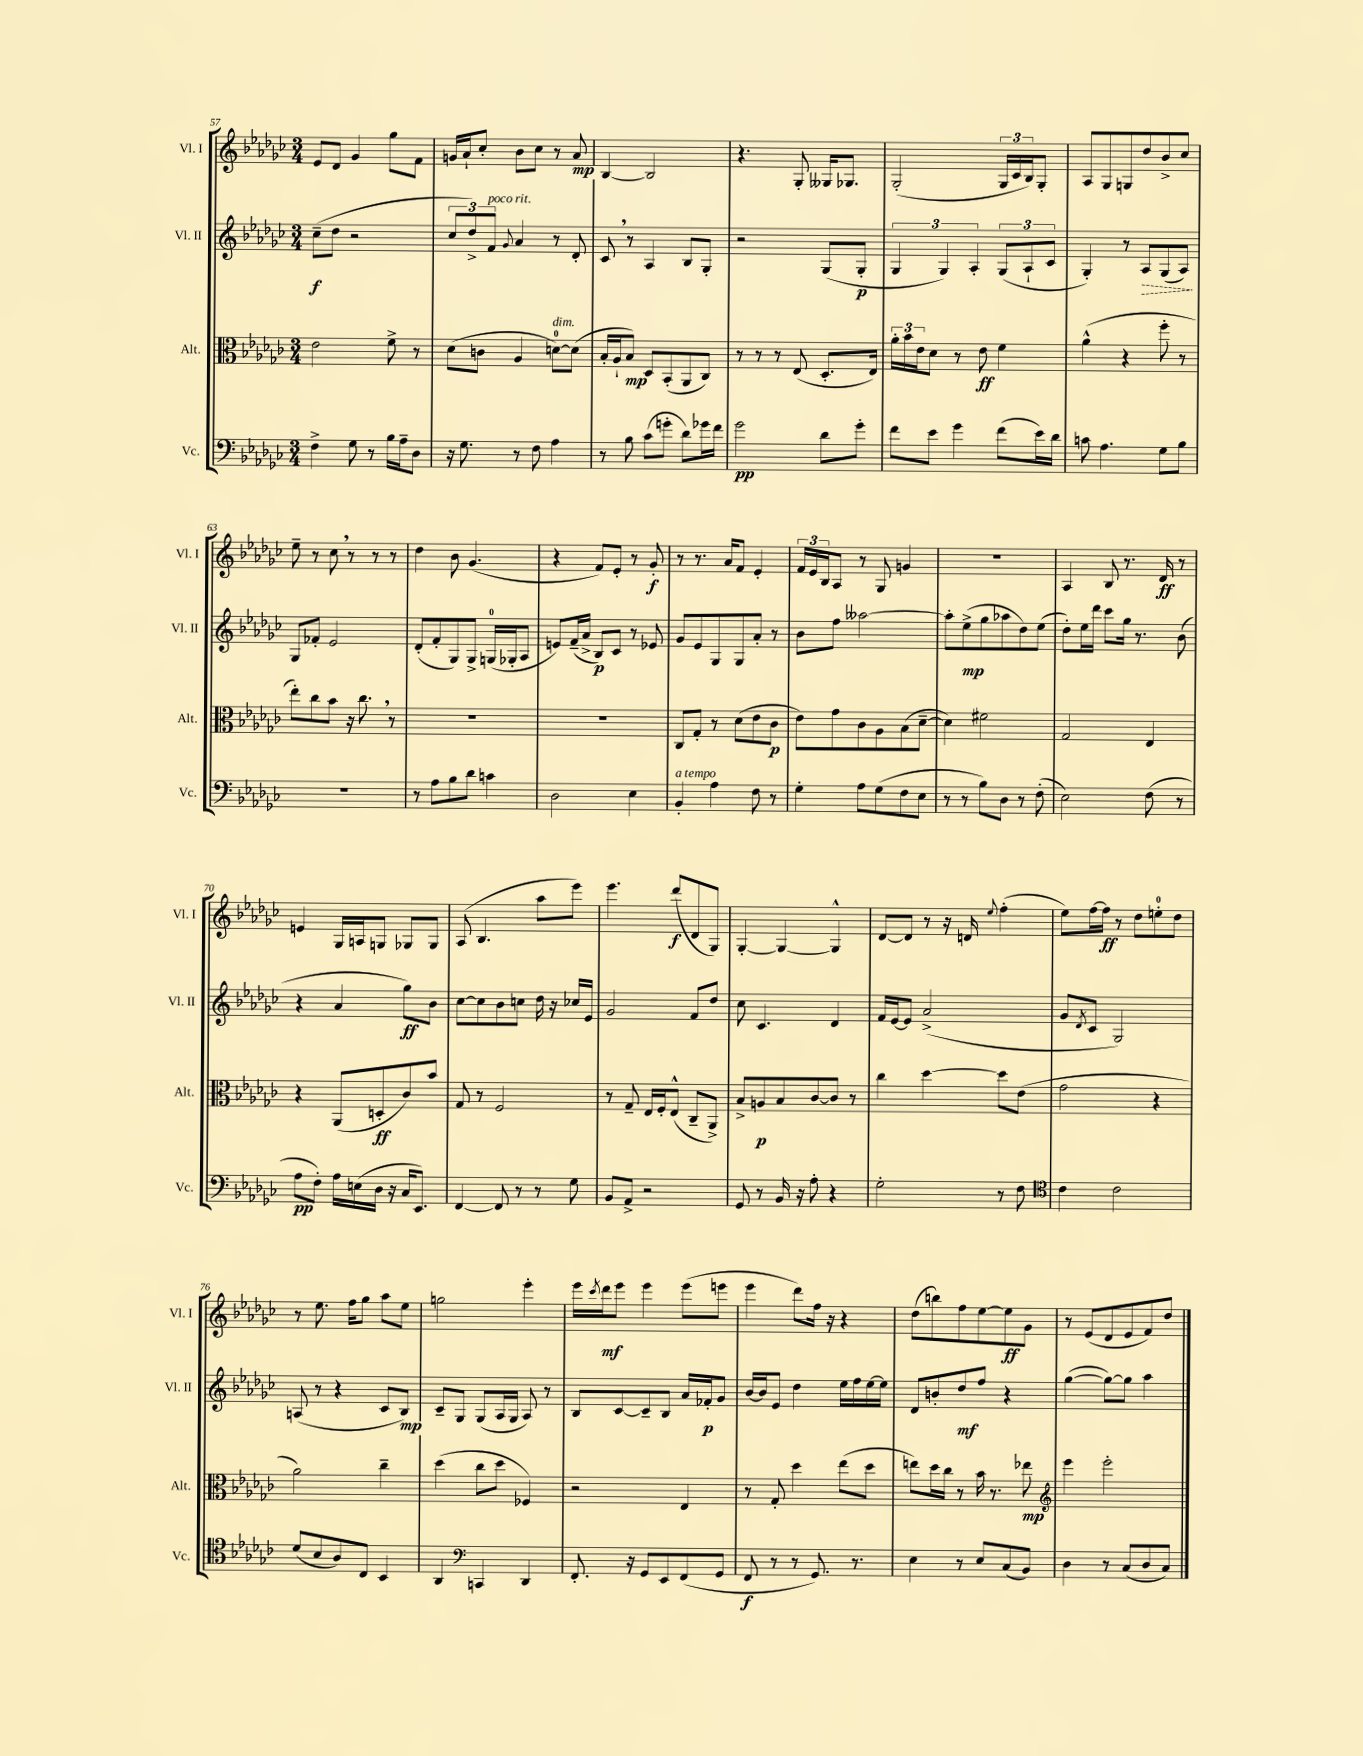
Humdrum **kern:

**kern	**kern	**kern	**kern
*staff4	*staff3	*staff2	*staff1
*clefF4	*clefC3	*clefG2	*clefG2
*k[b-e-a-d-g-c-]	*k[b-e-a-d-g-c-]	*k[b-e-a-d-g-c-]	*k[b-e-a-d-g-c-]
*M3/4	*M3/4	*M3/4	*M3/4
4F^	2e-	(8cc-~	8e-
.	.	8dd-	8d-
8G-	.	2r	4g-
8r	.	.	.
16B-	8f^	.	8gg-
16A-~	.	.	.
8D-	8r	.	8f
=	=	=	=
16r	(8d-	12cc-	16g
8.G-	.	.	16a-`
.	.	12dd-^)	.
.	8c	.	8cc-'
.	.	12f	.
.	.	8qqg-	.
8r	4A-	4a-	8b-
8F	.	.	8cc-
4A-	[8d)	8r	8r
.	(8d]	8d-'	8a-
=	=	=	=
8r	16B-'	8c-	[4B-
.	16A-`	.	.
8B-	8B-)	8r	.
(8c-	8D-	4A-	2B-]
8g'	(8BB-'	.	.
8d-)	8AA-	8B-	.
16g-	8C-)	8G-'	.
16f	.	.	.
=	=	=	=
2g-	8r	2r	4.r
.	8r	.	.
.	8r	.	.
.	(8E-	.	8G-'
8d-	8.D-'	(8G-	16G--
.	.	.	8.G-
8g-'	.	8G-'	.
.	16E-)	.	.
=	=	=	=
8f	24a-'	6G-	(2G-'
.	24b-	.	.
.	24e-	.	.
8e-	8d-	.	.
.	.	6G-)	.
4g-	8r	.	.
.	.	6A-'	.
.	8e-	.	.
(8f	4f	(12G-	24G-
.	.	.	24c-
.	.	12A-`	24B-)
16e-)	.	.	8G-'
.	.	12c-	.
16d-	.	.	.
=	=	=	=
8c	(4a-^^	4G-')	8A-
4.A-	.	.	8G-
.	4r	8r	8G
.	.	8A-	8dd-
8G-	8ff'	(8G-	8b-^
8B-	8r	8A-)	8cc-
=	=	=	=
2.r	8ee-')	8G-	8ee-~
.	8cc-	8f-'	8r
.	8b-	2e-	8cc-
.	16r	.	8r
.	8.cc-	.	.
.	.	.	8r
.	8r	.	8r
=	=	=	=
8r	2.r	(8d-'	4dd-
8A-	.	8f'	.
8B-	.	8G-)	8b-
8d-	.	8G-^	(4.g-
4c	.	(16G	.
.	.	16G-'	.
.	.	8A-	.
=	=	=	=
2D-	2.r	8e)	4r
.	.	(16f~	.
.	.	16a-^	.
.	.	8B-)	8f)
.	.	8c-	8e-'
4E-	.	8r	8r
.	.	8e-	8g-'
=	=	=	=
4BB-'	8C-	8g-	8r
.	8G-'	8e-	8.r
4A-	8r	8G-	.
.	.	.	16a-
.	(8d-	8G-	8f
8F	8e-	8a-'	4e-'
8r	8c-	8r	.
=	=	=	=
4G-'	8e-)	8b-	24f
.	.	.	24e-
.	.	.	24B-
.	8g-	8ff	8A-
8A-	8c-	[2aa--	8r
(8G-	8A-	.	8G-
8F	(8B-	.	4g
8E-	[8d-~	.	.
=	=	=	=
8r	4d-])	8aa--']	2.r
8r	.	(8ee-^	.
8B-)	2f#	8gg-	.
8D-	.	8aa-	.
8r	.	8dd-)	.
(8F'	.	(8ee-	.
=	=	=	=
2E-)	2G-	8dd-')	4A-
.	.	16ee-	.
.	.	16ddd-	.
.	.	8ccc-	8B-
.	.	16gg-	8.r
.	.	8.r	.
(8F	4E-	.	.
.	.	.	16d-
8r	.	(8b-	8r
=	=	=	=
8A-	4r	4r	4e
8F')	.	.	.
16A-	(8AA-	4a-	16G-
(16E	.	.	16A
16D-	8D'	.	8G
16r	.	.	.
16C-	8c-)	8gg-)	8G-
8.EE-)	.	.	.
.	8b-	8b-	8G-
=	=	=	=
[4FF	8G-	[8cc-	(8A-
.	8r	8cc-]	4.B-
8FF]	2F	8b-	.
8r	.	8cc	.
8r	.	16dd-	8aa-
.	.	16r	.
8G-	.	16cc-	8eee-)
.	.	16e-	.
=	=	=	=
8BB-	8r	2g-	4.eee-
8AA-^	8G-~	.	.
2r	16E-	.	.
.	16F'	.	.
.	(8E-^^	.	(8ddd-
.	8C-~	8f	8d-
.	8AA-^)	8dd-	8G-)
=	=	=	=
8GG-	8B-^	8cc-	[4G-'
8r	8A	4.c-	.
16BB-	8B-	.	4G-_
16r	.	.	.
8A-'	[8c-	.	.
4r	8c-]	4d-	4G-^^]
.	8r	.	.
=	=	=	=
2G-'	4cc-	16f	[8d-
.	.	[16e-	.
.	.	8e-]	8d-]
.	[4dd-	(2a-^	8r
.	.	.	16r
.	.	.	16d
.	.	.	8qqee-
8r	8dd-]	.	(4ff'
8F	(8e-	.	.
=	=	=	=
*clefC4	*	*	*
4c-	2g-	8g-	8ee-)
.	.	8qd-	.
.	.	8c-	[16ff
.	.	.	16ff]
2c-	.	2G-)	8r
.	.	.	8dd-
.	4r	.	8ee'
.	.	.	8dd-
=	=	=	=
(8d-	2a-)	(8A	8r
8B-	.	8r	8.ee-
8A-)	.	4r	.
.	.	.	16ff
8C-	.	.	8gg-
4BB-	4cc-~	8c-	8aa-
.	.	8B-)	8ee-
=	=	=	=
4AA-	(4dd-	8c-~	2gg
.	.	8G-	.
*clefF4	*	*	*
4CC	8cc-	(8G-	.
.	8dd-	16A-	.
.	.	16G-	.
4DD-	4F-)	8A-)	4eee-'
.	.	8r	.
=	=	=	=
8.FF'	2r	8B-	16eee-
.	.	.	8qccc-
.	.	.	16ddd-
.	.	[8c-	8eee-
16r	.	.	.
8GG-	.	8c-~]	4eee-
8EE-	.	8B-	.
(8FF	4E-	16a-	(8eee-
.	.	16f-'	.
8GG-	.	8g-	8eee
=	=	=	=
8FF	8r	[16b-	4eee-
.	.	16b-]	.
8r	8G-'	8e-	.
8r	4dd-	4dd-	8ddd-)
8.GG-)	.	.	16ff
.	.	.	16r
.	(8ee-	16ee-	4r
8.r	.	16ff	.
.	8dd-	[16ee-	.
.	.	16ee-]	.
=	=	=	=
4E-	8ee)	8d-	(8dd-
.	16dd-	8b'	8bb)
.	16cc-	.	.
8r	8r	8dd-	8ff
8E-	16b-	8ff	[8ee-
.	8.r	.	.
(8C-	.	4r	8ee-]
8BB-)	8ee-	.	8g-
=	=	=	=
*	*clefG2	*	*
4D-	4eee-	([4gg-	8r
.	.	.	(8e-
8r	2eee-'	8gg-_)	8d-
(8C-	.	8gg-]	8e-
8D-	.	4aa-	8f)
8C-)	.	.	8dd-
==	==	==	==
*-	*-	*-	*-
